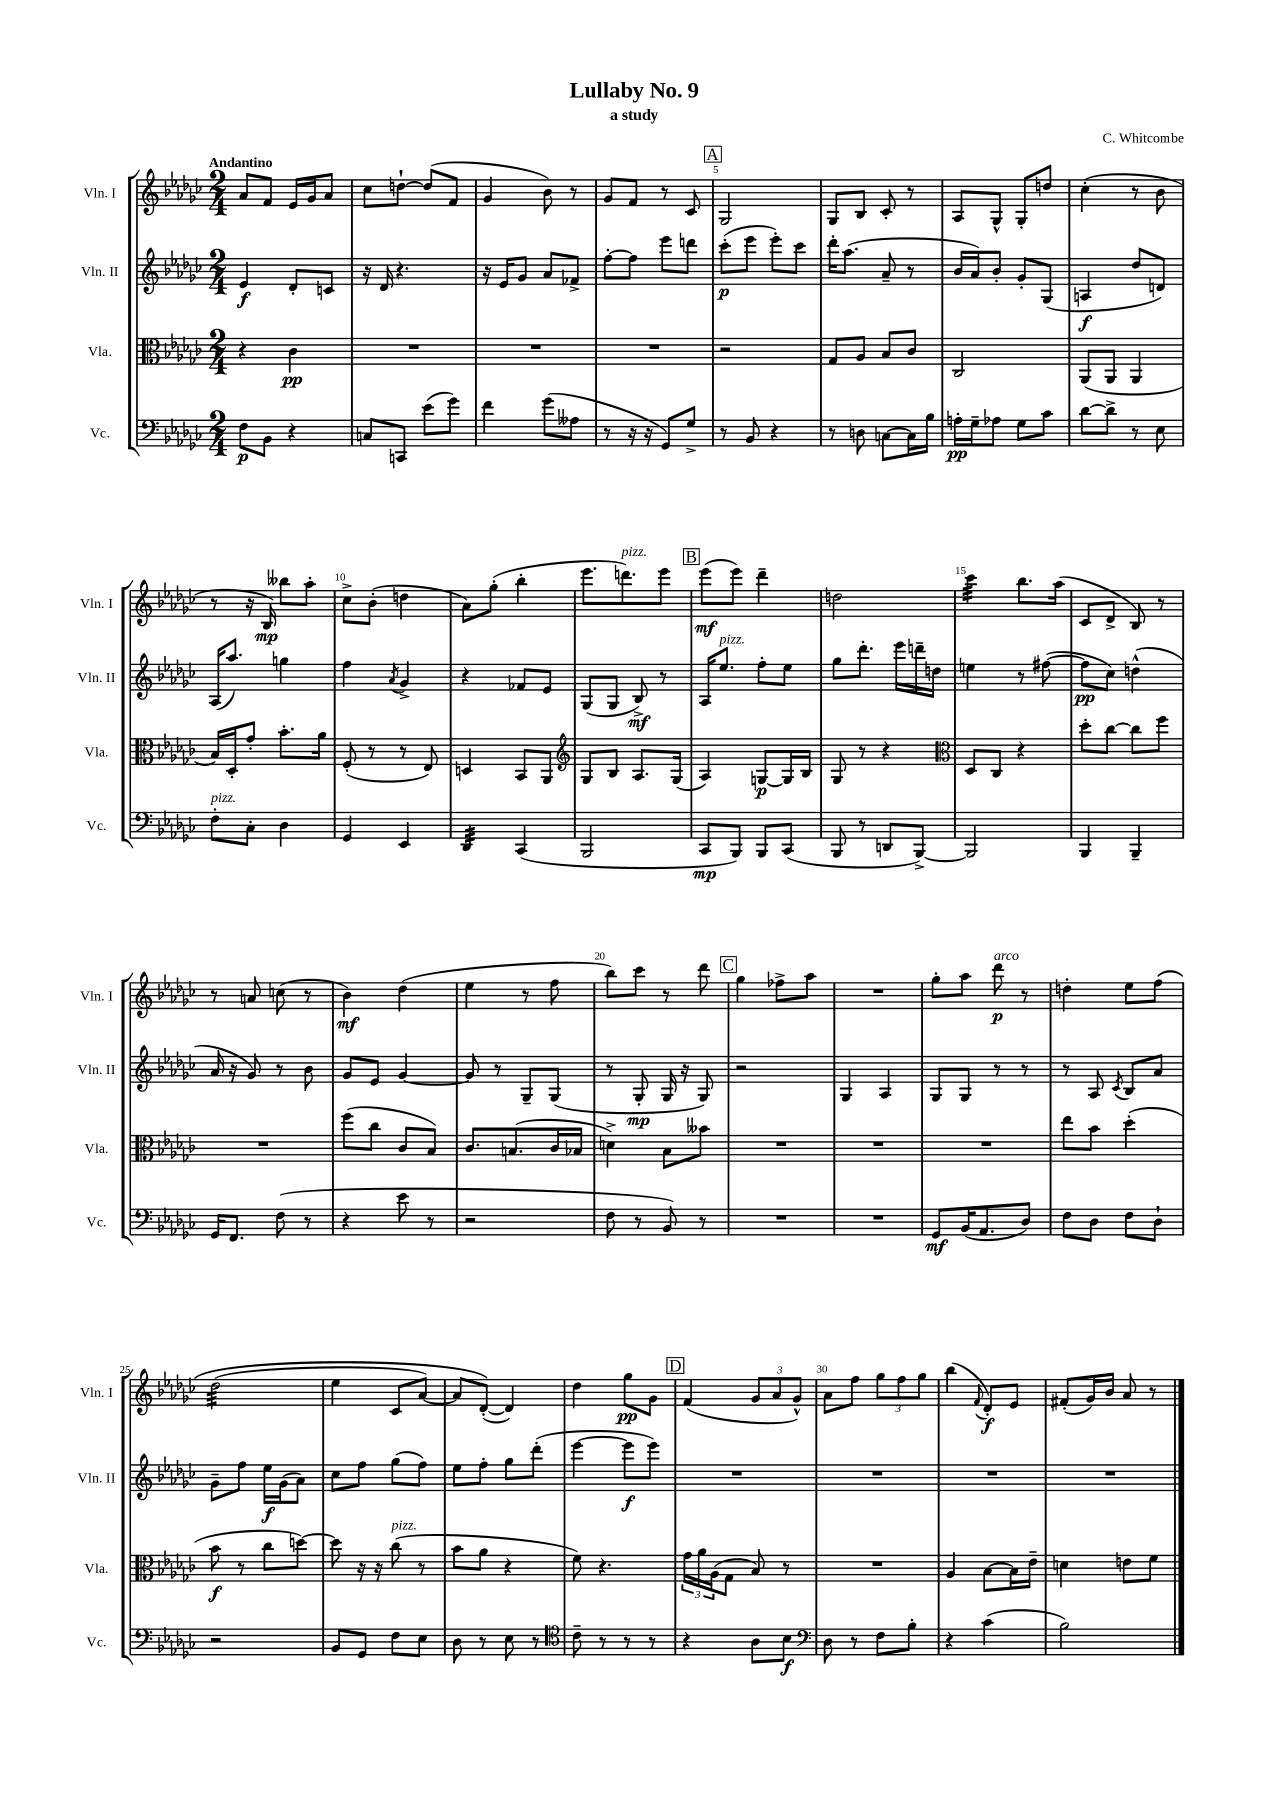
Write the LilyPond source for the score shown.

\header { title = "Lullaby No. 9" composer = "C. Whitcombe" subtitle = "a study" }
<<
\new StaffGroup <<
\new Staff = "s0" \with { instrumentName = "Vln. I" shortInstrumentName = "Vln. I" } {
    \clef treble \key ges \major \numericTimeSignature \time 2/4 \tempo "Andantino"
    aes'8 f'8 ees'16 ges'16 aes'8 |
    ces''8 d''8~-! d''8( f'8 |
    ges'4 bes'8) r8 |
    ges'8 f'8 r8 ces'8 |
    \mark \markup { \box "A" } ges2 |
    ges8 bes8 ces'8-. r8 |
    aes8 ges8-^ ges8-. d''8 |
    ces''4-.( r8 bes'8 |
    r8 r16 bes16\mp) beses''8 aes''8-. |
    ces''8-> bes'8-.( d''4 |
    aes'8) ges''8-.( bes''4-. |
    ees'''8. d'''8.^\markup { \italic "pizz." }) ees'''8 |
    \mark \markup { \box "B" } ees'''8\mf( ees'''8) des'''4-- |
    d''2 |
    ces'''4:32 bes''8. aes''16( |
    ces'8 des'8-> bes8) r8 |
    r8 a'8 c''8( r8 |
    bes'4\mf) des''4( |
    ees''4 r8 f''8 |
    bes''8) ces'''8 r8 des'''8 |
    \mark \markup { \box "C" } ges''4 fes''8-> aes''8 |
    R2 |
    ges''8-. aes''8 des'''8\p^\markup { \italic "arco" } r8 |
    d''4-. ees''8 f''8\( |
    des''2:32( |
    ees''4 ces'8 aes'8~) |
    aes'8 des'8~-.(\) des'4) |
    des''4 ges''8\pp ges'8 |
    \mark \markup { \box "D" } f'4( \tuplet 3/2 { ges'8 aes'8 ges'8-^) } |
    aes'8 f''8 \tuplet 3/2 { ges''8 f''8 ges''8 } |
    bes''4( \appoggiatura { f'8 } des'8-.\f) ees'8 |
    fis'8-.( ges'16) bes'16 aes'8 r8 \bar "|." |
}
\new Staff = "s1" \with { instrumentName = "Vln. II" shortInstrumentName = "Vln. II" } {
    \clef treble \key ges \major \numericTimeSignature \time 2/4
    ees'4\f des'8-. c'8 |
    r16 des'16 r4. |
    r16 ees'16 ges'8 aes'8 fes'8-> |
    f''8~-. f''8 ees'''8 d'''8 |
    \mark \markup { \box "A" } ces'''8-.\p( ees'''8 ees'''8-.) ces'''8 |
    des'''16-. aes''8.( aes'8-- r8 |
    bes'16 aes'16) bes'8-. ges'8-. ges8( |
    a4\f des''8 d'8) |
    aes16( aes''8.) g''4 |
    f''4 \acciaccatura { aes'8 } ges'4-> |
    r4 fes'8 ees'8 |
    ges8( ges8 bes8->\mf) r8 |
    \mark \markup { \box "B" } aes16 ees''8.^\markup { \italic "pizz." } f''8-. ees''8 |
    ges''8 des'''8.-. ees'''16 d'''16-- d''16 |
    e''4 r8 fis''8~( |
    fis''8\pp ces''8) d''4-^( |
    aes'16 r16 ges'8) r8 bes'8 |
    ges'8 ees'8 ges'4~ |
    ges'8 r8 ges8-- ges8( |
    r8 ges8-.\mp ges16 r16 ges8) |
    \mark \markup { \box "C" } r2 |
    ges4 aes4 |
    ges8 ges8 r8 r8 |
    r8 aes8 \acciaccatura { ces'8 } bes8 aes'8 |
    ges'8-- f''8 ees''16\f ges'16( aes'8) |
    ces''8 f''8 ges''8( f''8) |
    ees''8 f''8-. ges''8 des'''8-.( |
    ees'''4~ ees'''8\f ees'''8) |
    \mark \markup { \box "D" } R2 |
    R2 |
    R2 |
    R2 \bar "|." |
}
\new Staff = "s2" \with { instrumentName = "Vla." shortInstrumentName = "Vla." } {
    \clef alto \key ges \major \numericTimeSignature \time 2/4
    r4 ces'4\pp |
    R2 |
    R2 |
    R2 |
    \mark \markup { \box "A" } r2 |
    ges8 aes8 bes8 ces'8 |
    ces2 |
    aes,8( aes,8 aes,4 |
    bes16) des16-. ges'8-. bes'8.-. aes'16 |
    f8-.( r8 r8 ees8) |
    d4 bes,8 aes,8 |
    \clef treble ges8 bes8 aes8. ges16( |
    \mark \markup { \box "B" } aes4) g8~\p g16 bes16 |
    ges8 r8 r4 |
    \clef alto des8 ces8 r4 |
    des''8-. ces''8~ ces''8 f''8 |
    R2 |
    f''8( ces''8 ces'8 bes8) |
    ces'8. b8.( ces'16 bes16 |
    d'4->) bes8 beses'8 |
    \mark \markup { \box "C" } R2 |
    R2 |
    R2 |
    ees''8 bes'8 des''4-.( |
    bes'8\f r8 ces''8 d''8~) |
    d''8 r16 r16 ces''8^\markup { \italic "pizz." }( r8 |
    bes'8 aes'8 r4 |
    f'8) r4. |
    \mark \markup { \box "D" } \tuplet 3/2 { ges'16 aes'16 aes16( } ges8 bes8) r8 |
    R2 |
    aes4 bes8~ bes16 ees'16-- |
    d'4 e'8 f'8 \bar "|." |
}
\new Staff = "s3" \with { instrumentName = "Vc." shortInstrumentName = "Vc." } {
    \clef bass \key ges \major \numericTimeSignature \time 2/4
    f8\p bes,8 r4 |
    c8 c,8 ees'8( ges'8) |
    f'4 ges'8( aeses8 |
    r8 r16 r16 ges,8) ges8-> |
    \mark \markup { \box "A" } r8 bes,8 r4 |
    r8 d8 c8~ c16 bes16 |
    a16-.\pp ges16-- aes8 ges8 ces'8 |
    des'8~ des'8-> r8 ees8 |
    f8-.^\markup { \italic "pizz." } ces8-. des4 |
    ges,4 ees,4 |
    des,4:32 ces,4( |
    bes,,2 |
    \mark \markup { \box "B" } ces,8\mp bes,,8) bes,,8 ces,8( |
    bes,,8 r8 d,8 bes,,8~->) |
    bes,,2 |
    bes,,4 bes,,4-- |
    ges,16 f,8. f8( r8 |
    r4 ees'8 r8 |
    r2 |
    f8 r8 bes,8) r8 |
    \mark \markup { \box "C" } R2 |
    R2 |
    ges,8\mf bes,16( aes,8. des8) |
    f8 des8 f8 des8-! |
    r2 |
    bes,8 ges,8 f8 ees8 |
    des8 r8 ees8 r8 |
    \clef tenor ces'8-- r8 r8 r8 |
    \mark \markup { \box "D" } r4 aes8 bes8\f |
    \clef bass des8 r8 f8 bes8-. |
    r4 ces'4( |
    bes2) \bar "|." |
}
>>
>>
\layout { \context { \Score \override BarNumber.break-visibility = ##(#f #t #t) barNumberVisibility = #(every-nth-bar-number-visible 5) } }
